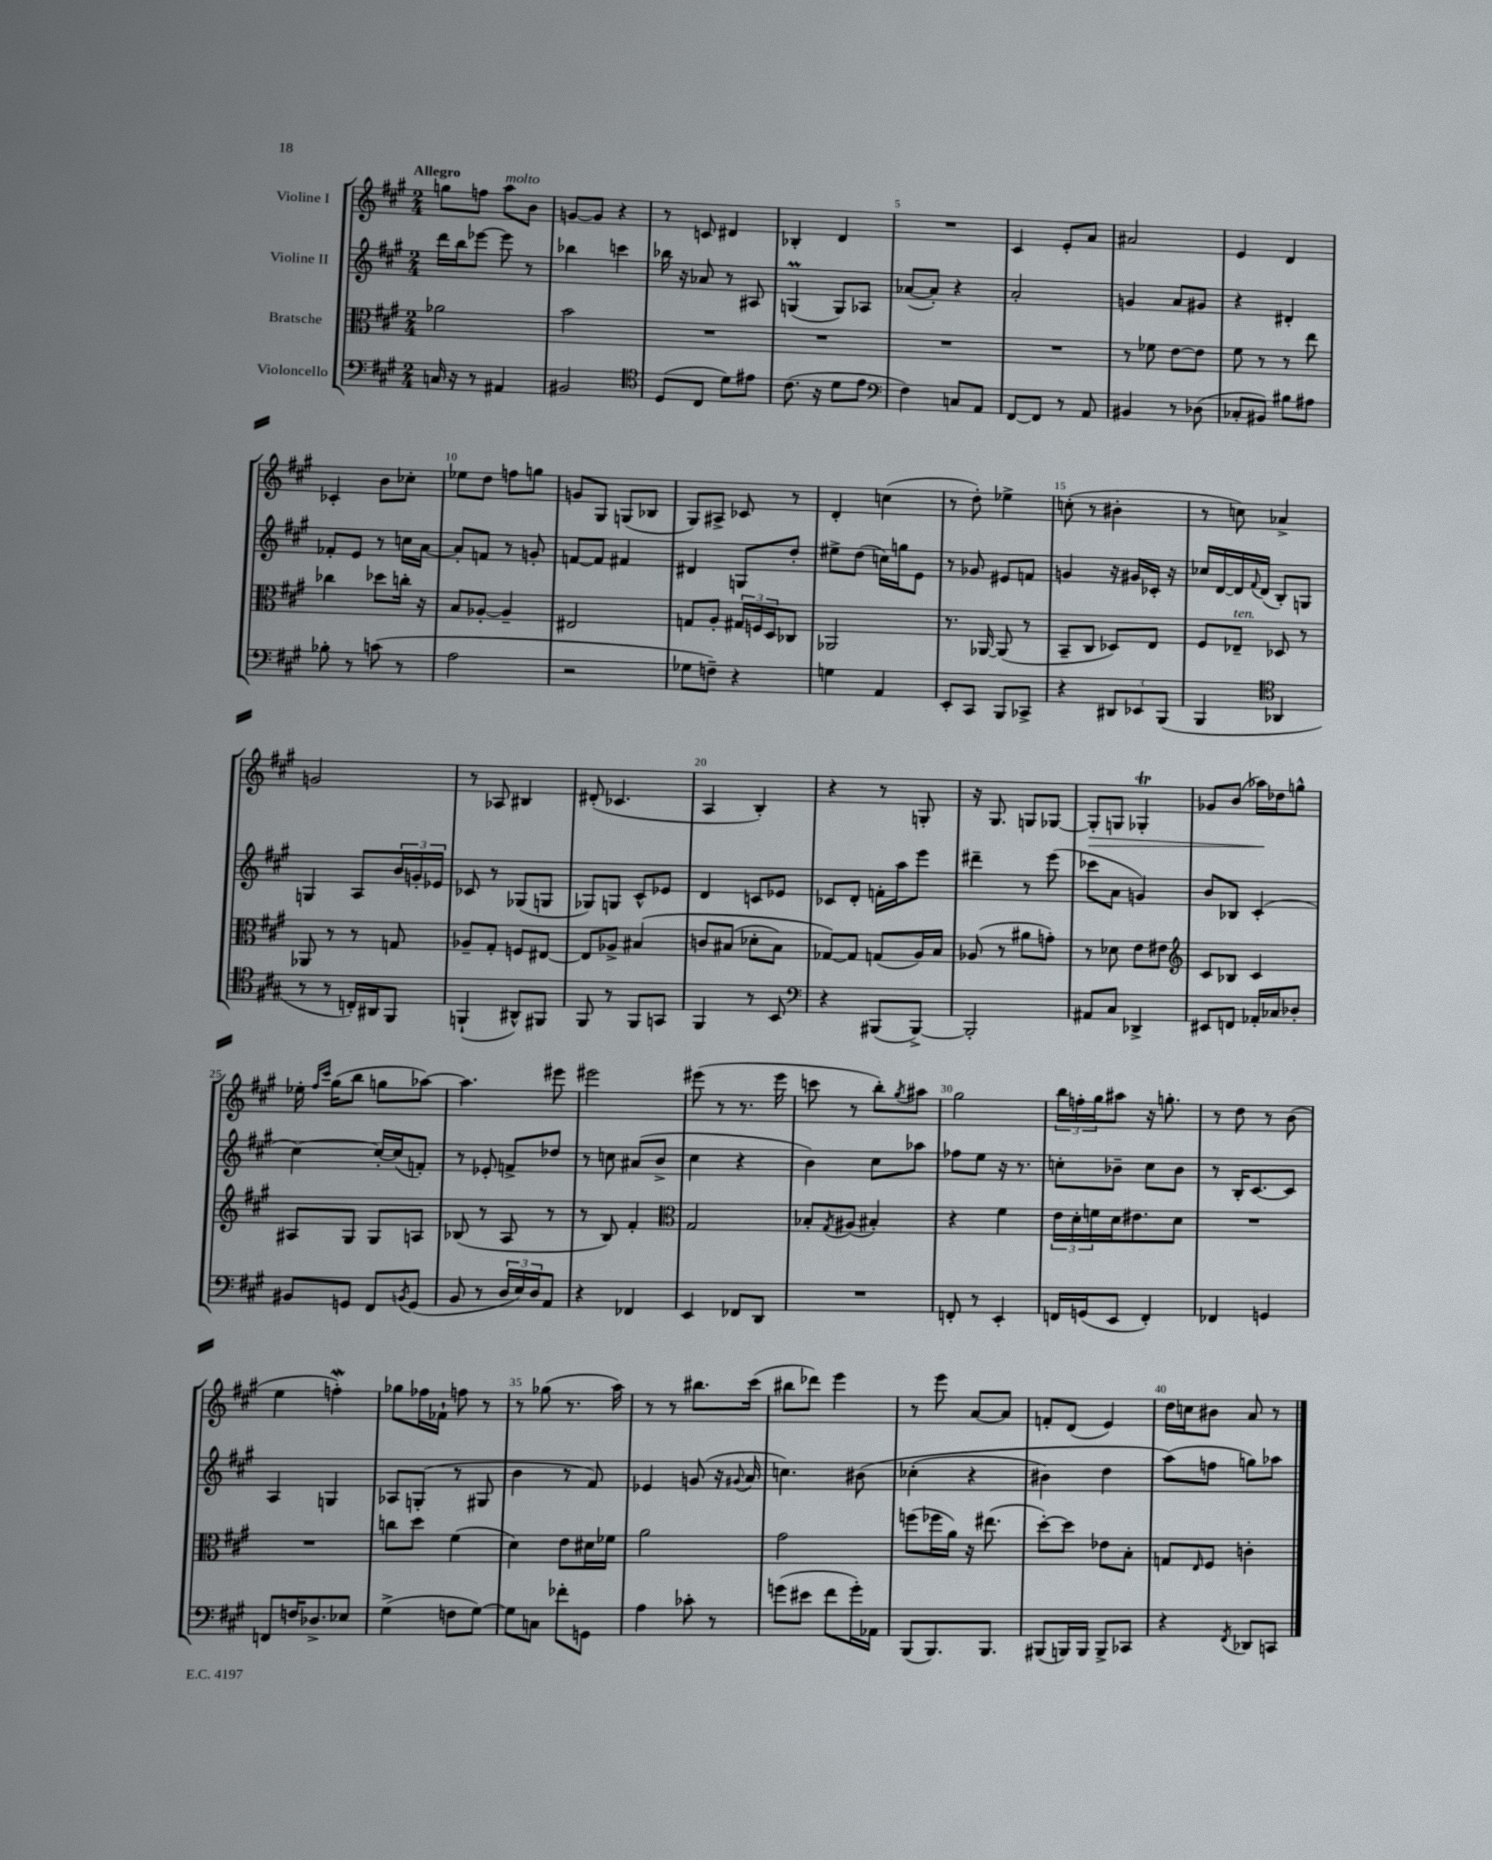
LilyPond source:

<<
\new StaffGroup <<
\new Staff = "s0" \with { instrumentName = "Violine I" } {
    \clef treble \key a \major \numericTimeSignature \time 2/4 \tempo "Allegro"
    g''8 f''8 a''8^\markup { \italic "molto" } b'8 |
    g'8~ g'8 r4 |
    r8 c'8 dis'4 |
    bes4-. d'4 |
    R2 |
    cis'4 e'8-. a'8 |
    ais'2 |
    e'4 d'4 |
    ces'4-. b'8 ces''8-. |
    ees''8 d''8 f''8 g''8 |
    g'8 gis8 g8( bes8 |
    gis8) ais8-> ces'8 r8 |
    d'4-. c''4( |
    r8 d''8-.) ees''4-> |
    c''8-.( r8 bis'4-. |
    r8 c''8) aes'4-> |
    g'2 |
    r8 aes8 bis4 |
    dis'8-.( ces'4. |
    a4 b4-.) |
    r4 r8 g8-. |
    r16 gis8. g8 ges8~ |
    ges8-.\> g8 ges4-.\trill |
    ges'8 b'8( aes''16\!) des''16 g''8-^ |
    ees''16-. \grace { fis''16 cis'''16 } gis''16( b''8 g''8 aes''8~) |
    aes''4. eis'''8 |
    eis'''2 |
    eis'''8( r8 r8. eis'''16 |
    c'''8 r8 b''8-.) \acciaccatura { gis''8 } ais''8 |
    gis''2 |
    \tuplet 3/2 { b''16 f''16-. gis''16 } ais''8 r16 g''8.-. |
    r8 d''8 r8 b'8( |
    e''4 f''4-.\mordent) |
    ges''8 fes''16 fes'16-! f''8 r8 |
    r8 ges''8( r8. a''16) |
    r8 r8 bis''8. cis'''16( |
    bis''8 des'''8) e'''4 |
    r8 e'''8 a'8~ a'8 |
    f'8-. d'8( e'4) |
    d''16 c''16 bis'8 a'8 r8 \bar "|." |
}
\new Staff = "s1" \with { instrumentName = "Violine II" } {
    \clef treble \key a \major \numericTimeSignature \time 2/4
    d'''16 b''16 ees'''8~ ees'''8 r8 |
    bes''4 c'''4 |
    bes''16 r16 aes'8 r8 ais8 |
    g4\prall( g8) aes8 |
    aes'8~( aes'8-.) r4 |
    a'2-. |
    g'4 a'8 gis'8 |
    r4 dis'4-. |
    fes'8-. e'8 r8 c''16 a'16~ |
    a'8-. f'8 r8 g'8-. |
    f'8~ f'8 fis'4 |
    dis'4 g8 d''8-. |
    eis''8-> d''8( c''16) g''16 e'8 |
    r8 ges'8 eis'8 f'8 |
    g'4 r16 gis'16 ces'16-. r16 |
    ces''16 d'16~ d'16 \appoggiatura { fis'8 } d'16( b8-.) g8 |
    g4 a8 \tuplet 3/2 { b'16 g'16-. ees'16 } |
    ces'8 r8 ges8( g8 |
    ges8) g8 cis'8-^ ees'8 |
    d'4 c'8 ees'8 |
    ces'8 d'8-. f'16-. a''16 e'''8 |
    dis'''4-- r8 e'''8( |
    ces'''8 a'8 g'4) |
    b'8 bes8 cis'4-.( |
    cis''4~) cis''16~-. cis''16( f'8-.) |
    r8 ees'8-. f'8-> des''8 |
    r8 c''8 ais'8( b'8-> |
    cis''4 r4 |
    b'4) cis''8 aes''8 |
    fes''8 e''8 r16 r8. |
    c''8-. bes'8-- c''8 bes'8 |
    r8 b16-. cis'8.~ cis'8 |
    a4 g4 |
    aes8 g8-.( r8 gis8 |
    b'4 r8 fis'8) |
    ees'4 g'8( r16 \appoggiatura { gis'8 } a'16 |
    c''4.) bis'8\( |
    ces''4-.( r4 |
    bis'4) d''4 |
    a''8(\) f''8 g''8) aes''8 \bar "|." |
}
\new Staff = "s2" \with { instrumentName = "Bratsche" } {
    \clef alto \key a \major \numericTimeSignature \time 2/4
    aes'2 |
    b'2 |
    R2 |
    R2 |
    R2 |
    R2 |
    r8 fes'8 e'8~ e'8 |
    fis'8 r8 r8 e''8 |
    ces''4 des''8 c''16-. r16 |
    b8 aes8~-. aes4-- |
    eis2 |
    g8 a8-. \tuplet 3/2 { gis16 f16 d16 } ces8 |
    aes,2 |
    r8. aes,16~ aes,8( r8 |
    b,8-- cis8 des8) e8 |
    fis8 ees8--^\markup { \italic "ten." } des8 r8 |
    aes,8 r8 r8 g8 |
    aes8-- gis8-. f8 eis8~ |
    eis8 aes8-> bis4\( |
    c'8 bis8( des'8-. bis8) |
    ges8~\) ges8 g8( a16) b16 |
    aes8( r8 ais'8 g'8-.) |
    r8 des'8 e'8 eis'8 |
    \clef treble cis'8 bes8 cis'4 |
    ais8 gis8 gis8 a8 |
    bes8( r8 a8 r8 |
    r8 b8) fis'4-. |
    \clef alto gis2 |
    bes8-. \acciaccatura { gis8 } ais8( bis4-.) |
    r4 fis'4 |
    \tuplet 3/2 { e'16 d'16-. f'16 } d'16 eis'8. d'8 |
    R2 |
    R2 |
    c''8 d''8 fis'4( |
    d'4) e'8 dis'16 fes'16 |
    a'2 |
    gis'2 |
    f''8( fes''16 a'16) r16 eis''8.( |
    d''8~-.) d''8 ees'8 b8-. |
    g8 \grace { e16 } fis8 c'4-. \bar "|." |
}
\new Staff = "s3" \with { instrumentName = "Violoncello" } {
    \clef bass \key a \major \numericTimeSignature \time 2/4
    c16 r16 r8 ais,4 |
    bis,2 |
    \clef tenor d8( cis8 d'8) eis'8 |
    cis'8.( r16 d'8 e'8 |
    \clef bass fis4) c8 a,8 |
    fis,8~ fis,8 r8 a,8 |
    bis,4 r8 des8( |
    ces8-. bis,8) bis8 ais8 |
    bes8-. r8 c'8( r8 |
    a2 |
    r2 |
    ges8 f8--) r4 |
    g4 a,4 |
    e,8-. cis,8 b,,8 ces,8-> |
    r4 \tuplet 3/2 { dis,8 ees,8 b,,8( } |
    b,,4 \clef tenor aes,4 |
    r8 r8 c16-.) ais,16 fis,8 |
    f,4-!( ais,8-^) fis,8 |
    fis,8 r8 fis,8 g,8 |
    fis,4 r8 b,8 |
    \clef bass r4 bis,,8( bis,,8~->) |
    bis,,2-. |
    ais,8 cis8 des,4-> |
    eis,8 f,8 aes,16-. ces16 des8-. |
    bis,8 g,8 fis,8 \acciaccatura { b,8 } g,8( |
    b,8 r8 \tuplet 3/2 { d16 e16) d16 } a,8 |
    r4 fes,4 |
    e,4 fes,8 d,8 |
    R2 |
    f,8-. r8 e,4-. |
    f,16 g,16( e,8 f,4-.) |
    fes,4 g,4 |
    f,8 f16 des8.-> ees8 |
    gis4->( f8 gis8~) |
    gis8 c8 fes'8-. g,8 |
    a4 ces'8-. r8 |
    g'8( eis'8 fis'8 g'16-.) aes,16 |
    b,,8( b,,8.) b,,8. |
    bis,,8( b,,16) b,,16 b,,8-> ces,8 |
    r4 \acciaccatura { fis,8 } des,8 c,8 \bar "|." |
}
>>
>>
\layout { \context { \Score \override BarNumber.break-visibility = ##(#f #t #t) barNumberVisibility = #(every-nth-bar-number-visible 5) } }
